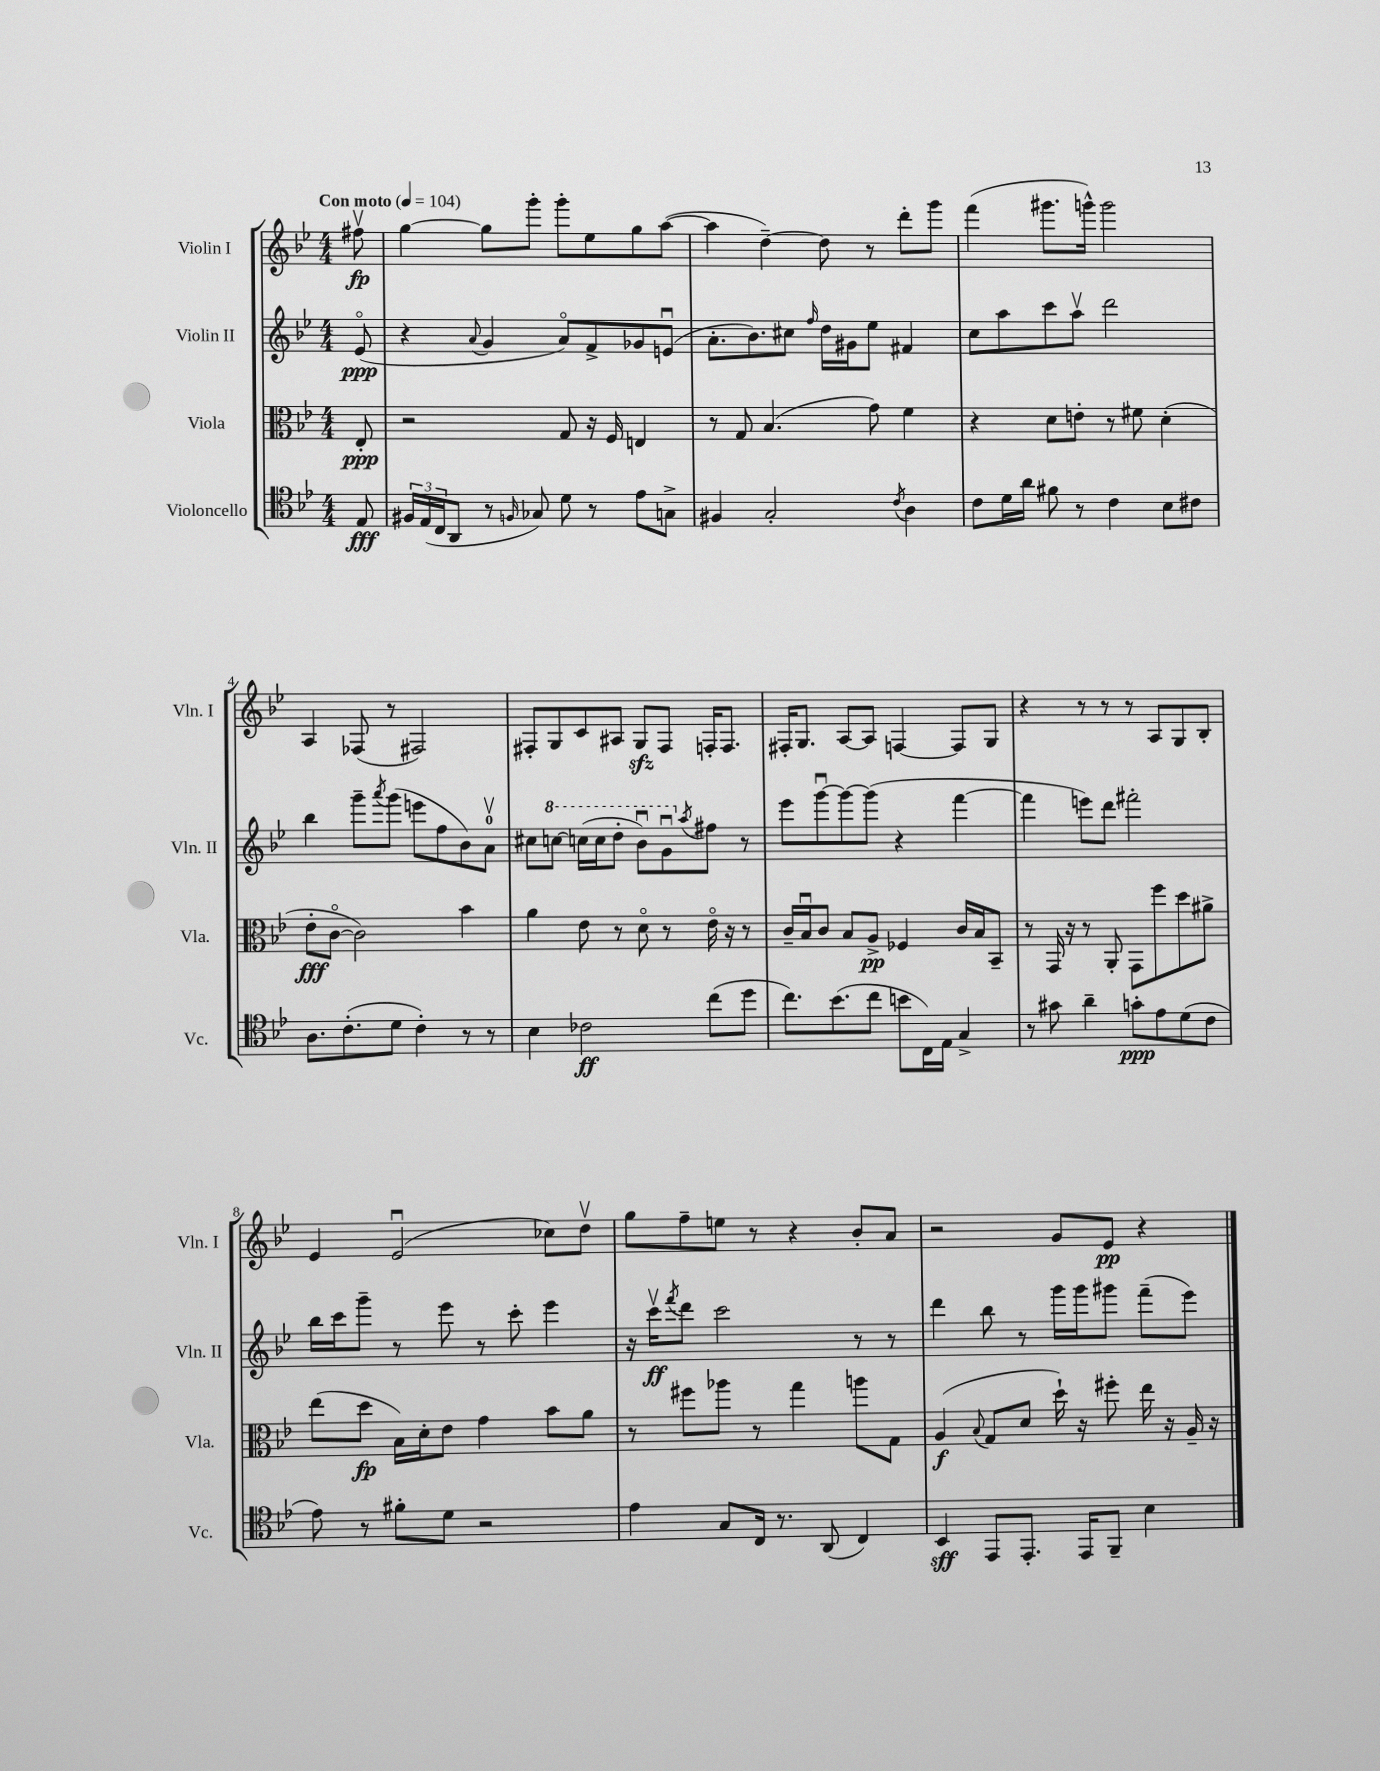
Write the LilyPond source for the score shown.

<<
\new StaffGroup <<
\new Staff = "s0" \with { instrumentName = "Violin I" shortInstrumentName = "Vln. I" } {
    \clef treble \key bes \major \numericTimeSignature \time 4/4 \partial 8 \tempo "Con moto" 4 = 104
    fis''8\upbow\fp |
    g''4~ g''8 g'''8-. g'''8-. ees''8 g''8 a''8~( |
    a''4 d''4~--) d''8 r8 d'''8-. g'''8 |
    f'''4( gis'''8. g'''16-^) g'''2 |
    a4 fes8( r8 fis2) |
    fis8-. g8 c'8 ais8 g8\sfz fis8 f16-. f8. |
    fis16-. g8. a8~ a8 f4~ f8 g8 |
    r4 r8 r8 r8 a8 g8 bes8-. |
    ees'4 ees'2\downbow( ces''8) d''8\upbow |
    g''8 f''8-- e''8 r8 r4 bes'8-. a'8 |
    r2 g'8 ees'8\pp r4 \bar "|." |
}
\new Staff = "s1" \with { instrumentName = "Violin II" shortInstrumentName = "Vln. II" } {
    \clef treble \key bes \major \numericTimeSignature \time 4/4 \partial 8
    ees'8\flageolet\ppp( |
    r4 \appoggiatura { a'8 } g'4 a'8\flageolet) f'8-> ges'8 e'8\downbow( |
    a'8.-. bes'8.) cis''8 \grace { f''16 } d''16 gis'16 ees''8 fis'4 |
    c''8 a''8 c'''8 a''8\upbow d'''2 |
    bes''4 g'''8-- \acciaccatura { a'''8 } g'''8( e'''8 f''8 bes'8) a'8-0\upbow |
    cis''8 \ottava #1 c'''!8~ c'''!16( c'''16 d'''8-. bes''8\downbow) g''8\downbow \ottava #0 \acciaccatura { a''8 } fis''8 r8 |
    ees'''8 g'''8~\downbow g'''8~ g'''8( r4 f'''4~ |
    f'''4 e'''8) d'''8 fis'''2-. |
    bes''16 c'''16 g'''8-- r8 ees'''8 r8 c'''8-. ees'''4 |
    r16 c'''16\upbow\ff \acciaccatura { f'''8 } d'''8 c'''2 r8 r8 |
    d'''4 bes''8 r8 g'''16 g'''16 gis'''8 f'''8--( ees'''8) \bar "|." |
}
\new Staff = "s2" \with { instrumentName = "Viola" shortInstrumentName = "Vla." } {
    \clef alto \key bes \major \numericTimeSignature \time 4/4 \partial 8
    ees8-.\ppp |
    r2 g8 r16 f16 e4 |
    r8 g8 bes4.( g'8) f'4 |
    r4 d'8 e'8-. r8 fis'8 d'4-.( |
    ees'8-.\fff c'8~\flageolet c'2) bes'4 |
    a'4 ees'8 r8 d'8\flageolet r8 ees'16\flageolet r16 r8 |
    c'16-- bes16\downbow c'8 bes8 a8->\pp fes4 c'16 bes16 bes,8-- |
    r8 g,16 r16 r8 a,8-. g,8 f''8 d''8 ais'8-> |
    ees''8( d''8\fp bes16) d'16-. ees'8 g'4 bes'8 a'8 |
    r8 fis''8 aes''8 r8 g''4 a''8 g8 |
    a4\f( \appoggiatura { bes8 } g8 d'8 d''16-!) r16 fis''8-. ees''16 r16 a16-- r16 \bar "|." |
}
\new Staff = "s3" \with { instrumentName = "Violoncello" shortInstrumentName = "Vc." } {
    \clef tenor \key bes \major \numericTimeSignature \time 4/4 \partial 8
    ees8\fff |
    \tuplet 3/2 { fis16 ees16( c16 } a,8 r8 \grace { f16 } ges8) d'8 r8 ees'8 g8-> |
    fis4 g2-. \acciaccatura { c'8 } a4 |
    c'8 d'16 a'16 fis'8 r8 c'4 bes8 cis'8 |
    a8. c'8.-.( d'8 c'4-.) r8 r8 |
    bes4 ces'2\ff c''8( d''8 |
    c''8.) bes'8.( c''8 b'8 c16) ees16 g4-> |
    r8 gis'8 a'4-- g'8-.\ppp ees'8 d'8( c'8 |
    ees'8) r8 fis'8-. d'8 r2 |
    ees'4 g8 c16 r8. a,8( c4) |
    bes,4\sff ees,8 ees,8.-. ees,16 f,8-- bes4 \bar "|." |
}
>>
>>
